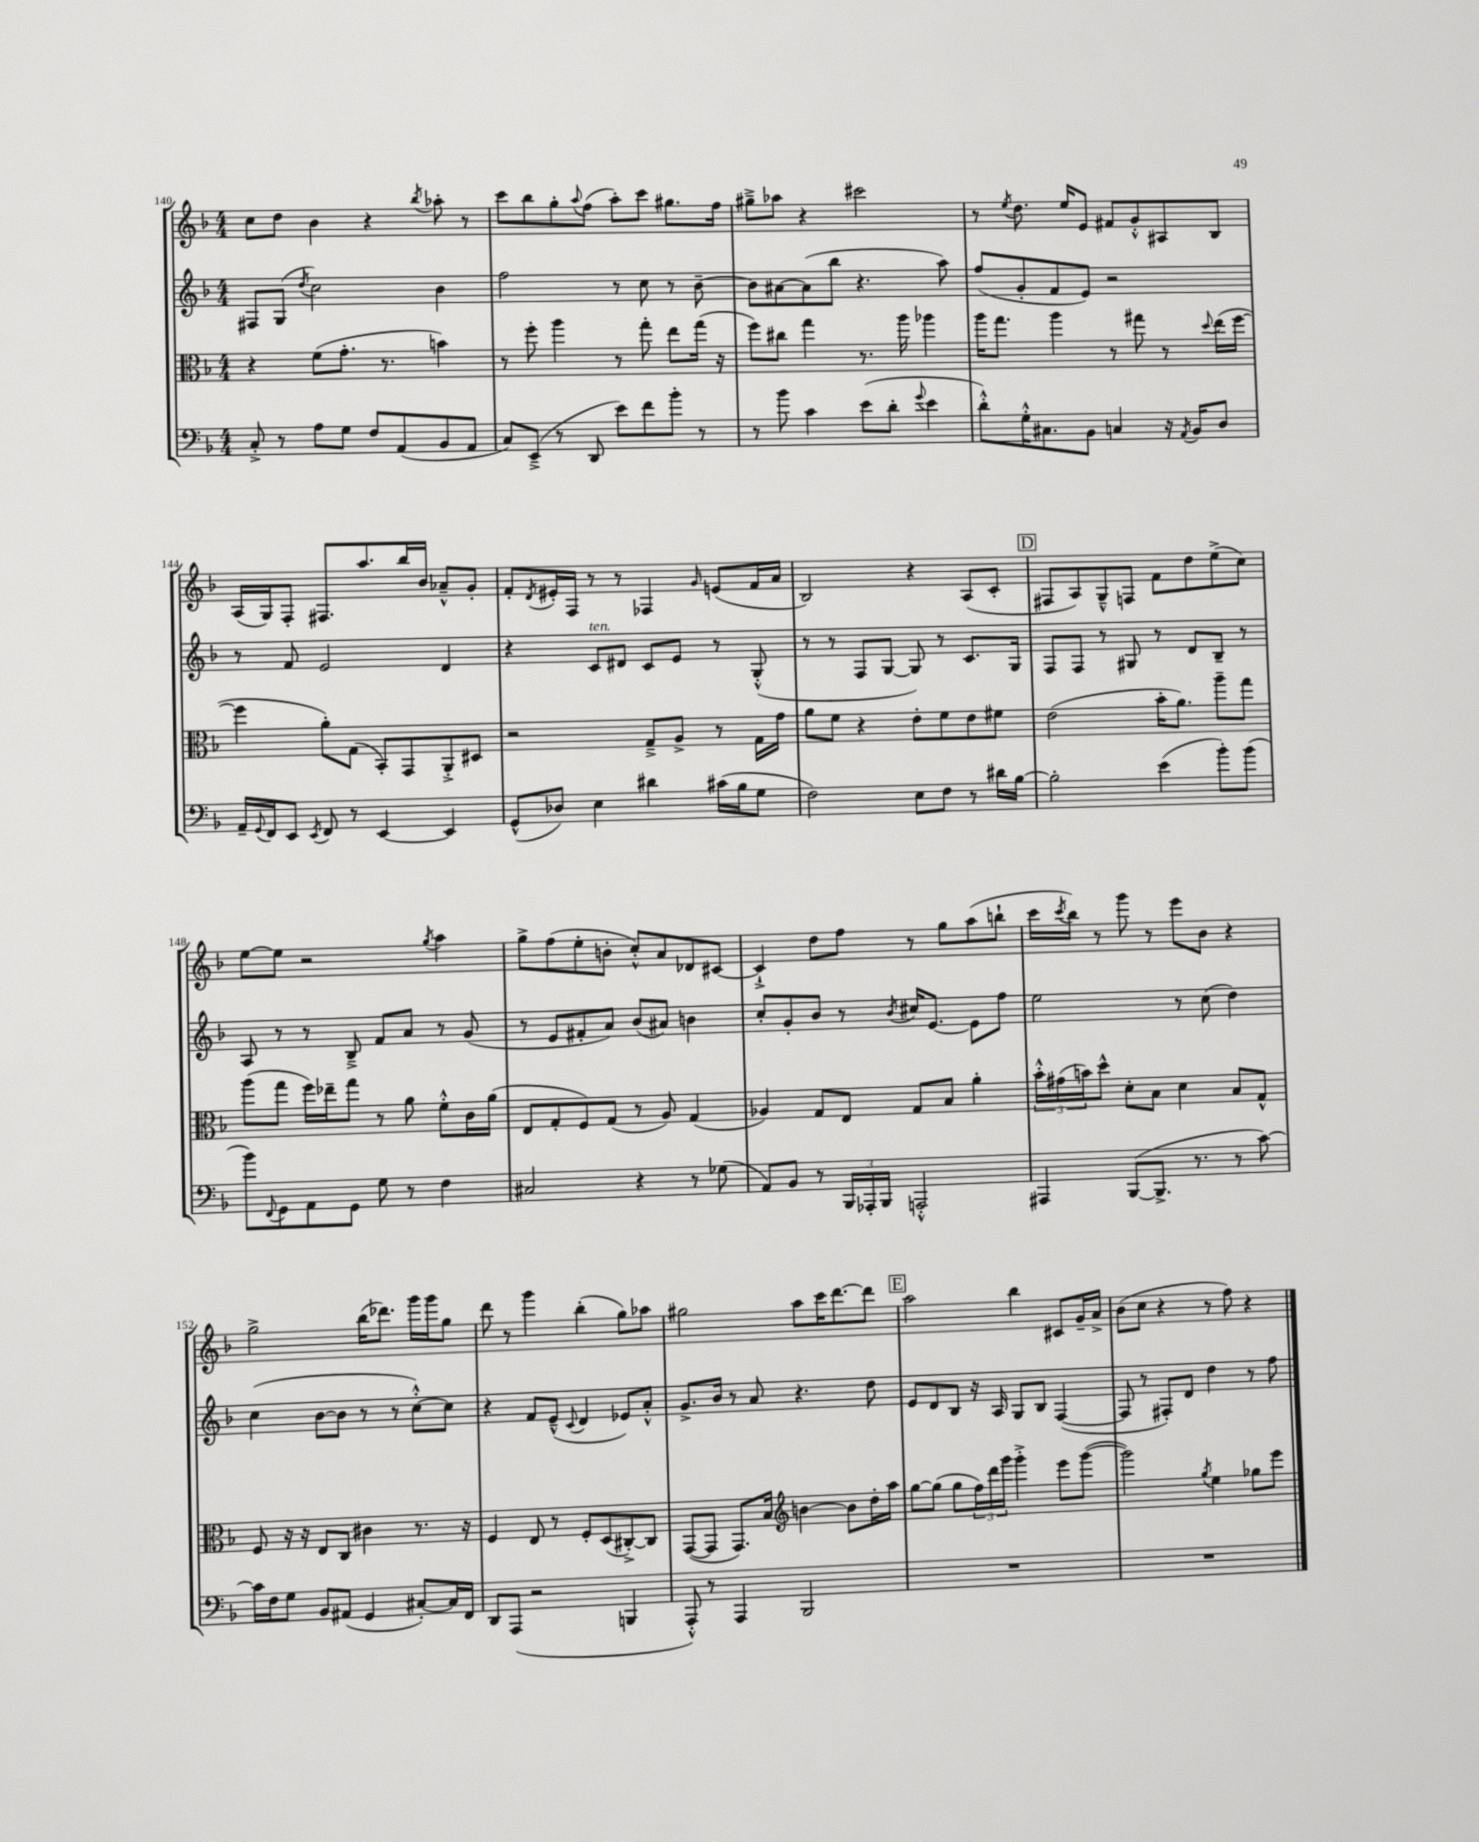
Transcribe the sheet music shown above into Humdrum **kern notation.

**kern	**kern	**kern	**kern
*part4	*part3	*part2	*part1
*staff4	*staff3	*staff2	*staff1
*clefF4	*clefC3	*clefG2	*clefG2
*k[b-]	*k[b-]	*k[b-]	*k[b-]
*M4/4	*M4/4	*M4/4	*M4/4
=140	=140	=140	=140
8C'^/	4r	8F#X/L	8cc\L
8r	.	(8G/J	8dd\J
.	.	8qdd/	.
8A\L	(8f\L	2cc\)	4b-\
8G\J	8.g'\J	.	.
8F/L	.	.	4r
.	8.r	.	.
(8AA/	.	.	.
.	.	.	8qbb-/
8BB-/	4bn\)	4b-\	8aa-X'\
8AA/J	.	.	8r
=141	=141	=141	=141
8C/L)	8r	2ff\	8ccc\L
(8EE~^/J	8ff'\	.	8bb-\
8r	4aa\	.	8gg'\
.	.	.	8qqaa/
8DD/	.	.	(8ff\J
8e\L)	8r	8r	8aa'\L)
8f\	8gg'\	8cc\	8ccc\J
8b-'\J	8ee\L	8r	8.gg#X\L
8r	(16gg\Jk	[8b-~\	.
.	16r	.	16ff\Jk
=142	=142	=142	=142
8r	8ff\L)	8b-\L]	8gg#X~^\L
8b-\	8cc#X\J	[8a#X\	8aa-X\J
4c\	4gg\	(8a#\]	4r
.	.	8bb-\J	.
(8e\L	8.r	4.r	2ccc#X\
8d'\J	.	.	.
.	16aa\	.	.
8qqg/	.	.	.
4e\	4aa-X\	.	.
.	.	8aa\)	.
=143	=143	=143	=143
8d'^^\L)	16aa\KL	(8ff/L	8r
.	8.gg\J	.	.
.	.	.	8qee/
16G'^^\K	.	8g'/	8.dd\
8.C#X\	.	.	.
.	4aa\	8f/	.
.	.	.	16ee/KL
8BB-\J	.	8e/J)	8e/J
4Cn/	8r	2r	8f#X/L
.	8gg#X\	.	8g'^^/
16r	8r	.	8A#X/
8qAA/	.	.	.
16BB-/KL	.	.	.
.	8qqdd/	.	.
8D/J	(16ee\LL	.	8B-/J
.	[16ff\JJ	.	.
!!LO:LB:g=z
=144	=144	=144	=144
16AA~/LL	4ff\]	8r	(16A/LL
8qqGG/	.	.	.
16FF/J	.	.	16G/J)
8EE/J	.	8f/	8F'/J
8qEE/	.	.	.
8FF/	8a'\L)	2e/	8.F#X/L
8r	(8G\J	.	.
.	.	.	8.aa/
[4EE/	8BB-'/L)	.	.
.	8GG/	.	16bb-/L
.	.	.	16b-/JJ
4EE/]	8AA'^/	4d/	8a-X~^^/L
.	8D#X/J	.	8g'/J
=145	=145	=145	=145
(8GG^^/L	2r	4r	8f'/L
.	.	.	8qd/
8D-X/J)	.	.	16e#X'/L
.	.	.	16F/JJ
!	!	!LO:TX:a:i:t=ten.	!
4E\	.	8c/L	8r
.	.	8d#X/J	8r
4d#X\	8G~^/L	8c/L	4F-X/
.	8A^/J	8e/J	.
.	.	.	16qqg/
(16c#X\LL	8r	8r	(8en/L
16B-\J	.	.	.
8G\J	16G\LL	(8G'^^/	16f/L
.	16g\JJ	.	16a/JJ
=146	=146	=146	=146
2F\)	8a\L	8r	2B-/)
.	8f\J	8r	.
.	4r	8F/L	.
.	.	[8G/J	.
8E\L	8e'\L	8G/])	4r
8F\J	8f\	8r	.
8r	8e\	8.c/L	(8A/L
16d#X\LL	8f#X\J	.	8c'/J
[16B-\JJ	.	16G/Jk	.
!!LO:REH:place=s1:t=D
=147	=147	=147	=147
2B-'\]	(2e\	8F/L	8F#X/L
.	.	8F/J	8A/)
.	.	8r	8G~^^/
.	.	8G#X/	8Fn/J
(4e\	16b-'\KL	8r	8f\L
.	8.a\J)	.	.
.	.	8d/L	8dd\
8b-'\L)	8aa~\L	8B-~/J	(8ee^\
(8b-\J	8gg\J	8r	8cc\J)
!!LO:LB:g=z
=148	=148	=148	=148
8b-\L)	(8aa\L	8A/	[8ee\L
8qqFF/	.	.	.
8GG\	8gg\J	8r	8ee\J]
8AA\	16ff\LL)	8r	2r
.	16ee-X~\J	.	.
8GG\J	8gg\J	8B-~^/	.
8G\	8r	8f/L	.
8r	8a\	8a/J	.
.	.	.	8qgg/
4F\	8f'^^\L	8r	4aa\
.	16c\L	(8g/	.
.	(16a\JJ	.	.
=149	=149	=149	=149
2C#X/	8E/L	8r	8gg^\L
.	8G'/	8e/L	(8ff\
.	8F/)	8f#X'/	8ee'\
.	(8G/J	8a/J)	8bn'\J
4r	8r	(8b-/L	8cc'^^/L)
.	8A/)	8a#X/J)	8a/
8r	(4G/	4bn\	8d-X/
(8G-X\	.	.	[8c#X/J
=150	=150	=150	=150
8AA/L)	4A-X/)	8cc'/L	4c#`^/]
8BB-/J	.	8g'/	.
8r	8G/L	8b-/J	8dd\L
24BBB-/LL	8E/J	8r	8ff\J
24AAA-X'/	.	.	.
24BBB-/JJ	.	.	.
.	.	8qb-/	.
2AAAn'^^/	8G/L	16cc#X/KL	8r
.	.	[8.e/J	.
.	8B-/J	.	8gg\L
.	4a'\	8e\L]	(8aa\
.	.	8ff\J	8bbn`\J
=151	=151	=151	=151
4AAA#X/	24b-'^^\LL	2ee\	16ccc\LL
.	(24g#X\	.	.
.	.	.	8qccc/
.	.	.	16bb-\JJ)
.	24bn\J)	.	.
.	8dd^^\J	.	8r
([8BBB-/L	8d'\L	.	8ggg\
8.BBB-^/J]	8B-\J	.	8r
.	4d\	8r	8eee\L
8.r	.	.	.
.	.	(8cc\	8b-\J
8r	8B-/L	4dd\)	4r
[8c\)	8G^^/J	.	.
!!LO:LB:g=z
=152	=152	=152	=152
16c\LL]	8F/	(4cc\	2gg^\
16F\J	.	.	.
8G\J	16r	.	.
.	16r	.	.
8BB-/L	8E/L	[8b-\L	.
(8AA#X/J	8C/J	8b-\J]	.
4GG/	4c#X\	8r	(16bb-\KL
.	.	.	8.ddd-X\J)
.	.	8r	.
[8C#X'/L)	8.r	[8cc'^^\L)	16ggg\LL
.	.	.	16ggg\J
16C#/L]	.	8cc\J]	8gg\J
16FF/JJ	16r	.	.
=153	=153	=153	=153
8DD/L	4F/	4r	8ddd\
(8AAA/J	.	.	8r
2r	8E/	8f/L	4ggg\
.	8r	(8e~^^/J	.
.	.	8qqc/	.
.	8F'/L	4d/	(4bb-'\
.	(8D/	.	.
4BBBn/	[8C#X'^/)	8e-X/L)	8gg\L)
.	8C#/J]	8a'^^/J	8aa-X\J
=154	=154	=154	=154
8AAA'^^/)	([8GG/L	8.g^/L	2gg#X\
8r	8GG/J]	.	.
.	.	16b-/Jk	.
4AAA/	8.GG/L)	8r	.
.	.	8a/	.
.	16B-/Jk	.	.
*	*clefG2	*	*
2BBB-/	[4bn\	4.r	8aa\L
.	.	.	16ccc\K
.	.	.	[8.ddd\
.	8b\L]	.	.
.	16dd'\L	8dd\	8ddd\J]
.	16aa\JJ	.	.
!!LO:REH:place=s1:t=E
=155	=155	=155	=155
1r	[8gg\L	8e/L	2aa\
.	(8gg\J]	8d/	.
.	8gg\L	8B-/J	.
.	24ff\L)	16r	.
.	24ddd\	.	.
.	.	16A/	.
.	24ggg\JJ	.	.
.	4ggg'^\	8G/L	4bb-\
.	.	8B-/J	.
.	8eee\L	([4F/	8c#X/L
.	([8ggg\J	.	16g~/L
.	.	.	16a^/JJ
=156	=156	=156	=156
1r	2ggg\])	8F/]	(8b-\L
.	.	8r	8cc\J
.	.	8F#X'/L)	4r
.	.	8d/J	.
.	8qgg/	.	.
.	4ee\	4dd\	8r
.	.	.	8ff\)
.	8gg-X\L	8r	4r
.	8eee\J	8ff\	.
==	==	==	==
*-	*-	*-	*-
